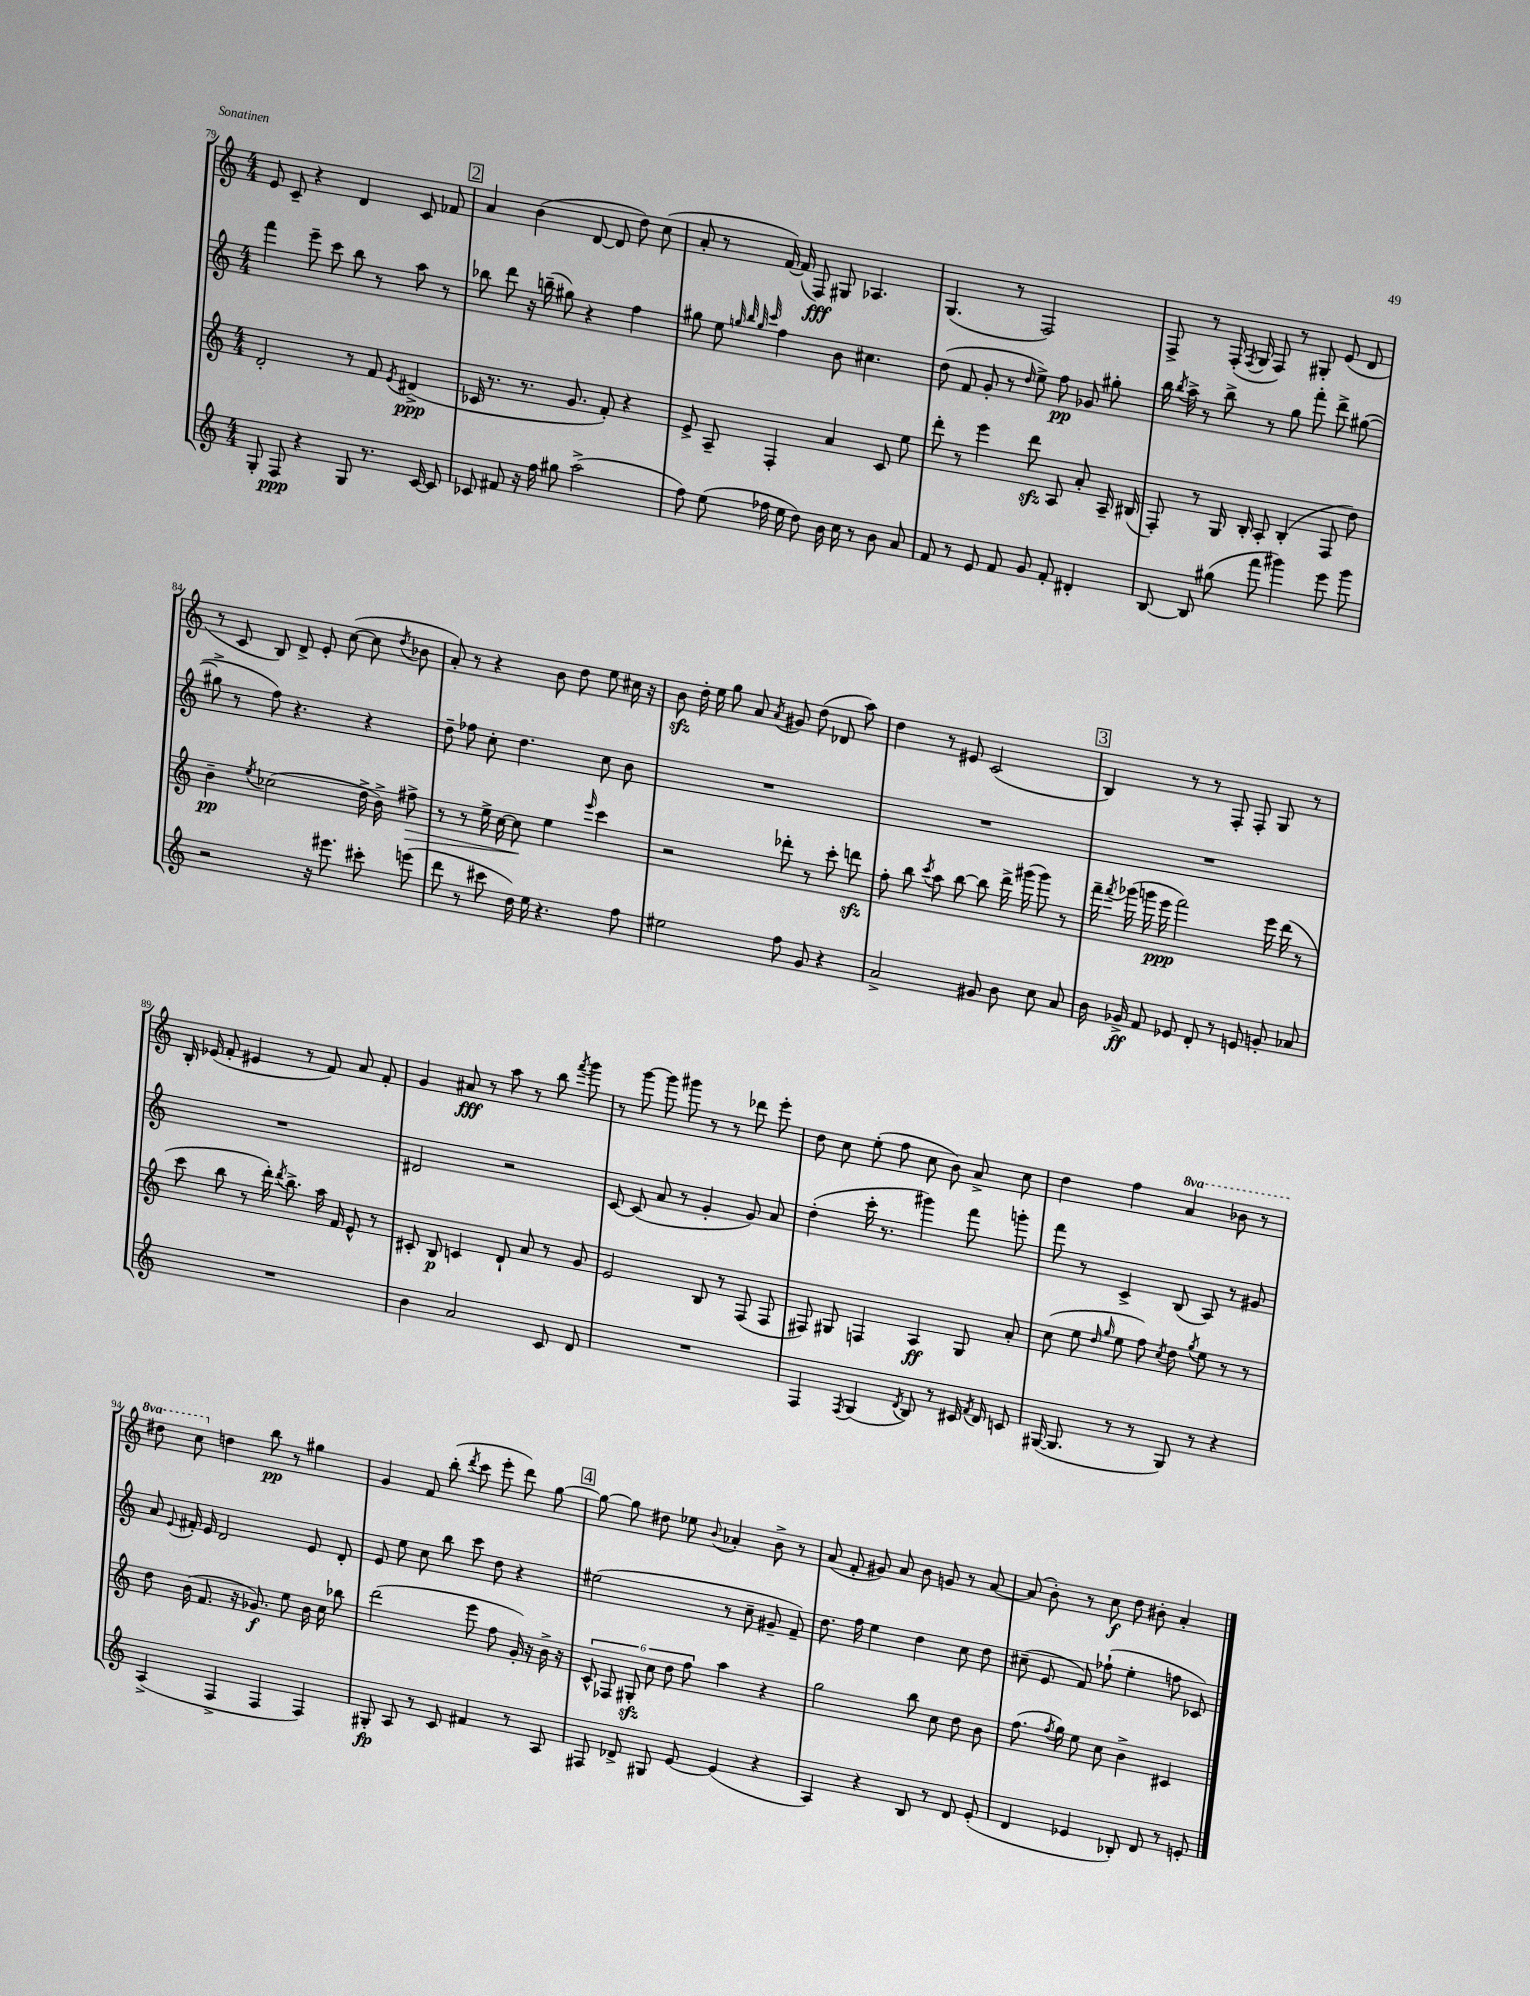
<<
\new StaffGroup <<
\new Staff = "s0" {
    \clef treble \key c \major \numericTimeSignature \time 4/4 \set Staff.ottavationMarkups = #ottavation-simple-ordinals
    \autoBeamOff e'8 c'8-- r4 d'4 c'8 fes'8 |
    \mark \markup { \box "2" } a'4 b'4( d'8~ d'8 d''8) c''8( |
    a'8-. r8 f'16~) f'16( f8\fff) gis8 aes4. |
    g4.( r8 f2) |
    f8-> r8 f16-.( \acciaccatura { f8 } g16 f8) r8 gis8-. e'8( d'8 |
    r8 c'8 b8) d'8-> e'8-. c''8~( c''8 \acciaccatura { d''8 } bes'8 |
    a'8-.) r8 r4 b'8 d''8 e''8 cis''16 r16 |
    b'8\sfz d''16-. e''16 g''8 a'8 \acciaccatura { a'8 } gis'8 d''8( des'8 a''8) |
    d''4 r8 eis'8 c'2( |
    \mark \markup { \box "3" } b4) r8 r8 f8-. f8-. g8 r8 |
    b16-. ees'16( f'8-. eis'4 r8 f'8) a'8 f'8-. |
    g'4 ais'8\fff r8 a''8 r8 b''8 \acciaccatura { f'''8 } g'''8 |
    r8 g'''8~ g'''8 gis'''8 r8 r8 des'''8 e'''8-. |
    d''8 c''8 e''8-.( f''8 c''8 b'8) a'8-> c''8 |
    d''4 f''4 \ottava #1 a''4 bes''8 r8 |
    dis'''8 c'''8 \ottava #0 d''!4 b''8\pp r8 gis''4 |
    g'4 f'8 b''8-.( \acciaccatura { d'''8 } c'''8 e'''8-. d'''8) g''8~ |
    \mark \markup { \box "4" } g''8~ g''8 dis''8 ees''8 \appoggiatura { b'8 } aes'4-. b'8-> r8 |
    a'8( f'8-. gis'8) a'8 b'8 g'8 r8 a'8~ |
    a'8( b'8-.) r8 c''8\f d''8 bis'8-. a'4-. \bar "|." |
}
\new Staff = "s1" {
    \clef treble \key c \major \numericTimeSignature \time 4/4
    \autoBeamOff f'''4 e'''8-- c'''8 b''8 r8 a''8 r8 |
    \mark \markup { \box "2" } bes''8 d'''8 r16 b''16--( gis''8) r4 f''4 |
    gis''8 e''8 \grace { g''32 b''32 g''32 c'''32 } f''4 b'8 cis''4. |
    d''8( f'8 g'8-. r8 \grace { d''16 } e''8->) f''8\pp ges'8 gis''8-. |
    b''16 \acciaccatura { b''8 } a''16-> r8 b''8-> r8 g''8 f'''8-. d'''8-> gis''8~( |
    gis''8-> r8 f''8) r4. r4 |
    d''8-- fes''8 c''8-. d''4. c''8 b'8 |
    R1 |
    R1 |
    \mark \markup { \box "3" } R1 |
    R1 |
    dis'2 r2 |
    c'8~ c'8( a'8 r8 g'4-. g'8) a'8 |
    d''4-.( c'''16-. r8. gis'''4) f'''8 g'''8-. |
    f'''8 r8 c'4-> b8( a8) r8 gis'8 |
    a'8 \appoggiatura { e'8 } fis'16-. e'16 d'2 e'8 d'8-. |
    e'8 e''8 c''8 b''8 c'''8 d''8 r4 |
    \mark \markup { \box "4" } eis''2( r8 c''8-- gis'8-- f'8--) |
    d''8. f''16 e''4 d''4 c''8 d''8 |
    cis''8--( e'8 f'8) fes''8-!( e''4-. f''8 ces'8) \bar "|." |
}
\new Staff = "s2" {
    \clef treble \key c \major \numericTimeSignature \time 4/4
    \autoBeamOff d'2-. r8 f'8 \acciaccatura { e'8 } dis'4->\ppp( |
    \mark \markup { \box "2" } ces'16 r8. r8. g'8. f'8-.) r4 |
    e'8-> a8-- f4-. a'4 c'8 e''8 |
    d'''8-. r8 e'''4 d'''8\sfz a8 a'8-. a16-- bis16( |
    f8-.) r8 g16 b16-. a8-. b4-.( f8 d''8) |
    b'4--\pp \acciaccatura { e''8 } ces''2( d''16-> b'16->) fis''8->\> |
    r8 r8 e''16-> c''16~ c''8\! e''4 \grace { e'''16 } c'''4 |
    r2 des'''8-. r8 c'''8-. d'''8\sfz |
    f''8-. b''8 \acciaccatura { c'''8 } a''8 b''8~ b''8 d'''16-> gis'''16( gis'''8) r8 |
    \mark \markup { \box "3" } f'''16-- \acciaccatura { f'''8 } ges'''16( g'''16 e'''16\ppp f'''2) e'''16 d'''16( r8 |
    c'''8 b''8 r8 d'''16-.) \acciaccatura { d'''8 } b''8.-> a''16 f'16 e'8-^ r8 |
    cis'8-. b8\p c'4 d'8-! a'8 r8 g'8 |
    e'2 b8 r8 f8( f8 |
    fis8) gis8 f4 a4\ff gis8 a'8-. |
    c''8( e''8 \grace { d''16 g''16 } e''8 f''8) \acciaccatura { c''8 } d''8 \acciaccatura { g''8 } e''8 r8 r8 |
    d''8 b'16( f'8. r16 ges'8.\f) e''8 b'16 c''16 bes''8 |
    d'''2( e'''8 f''8 g'16-.) r16 b'16-> r16 |
    \mark \markup { \box "4" } \tuplet 6/4 { c'8-^ fes8 gis8-.\sfz c''8 d''8 f''8 } a''4 r4 |
    g''2 b''8 c''8 d''8 b'8 |
    f''8.( \acciaccatura { f''8 } g''16) e''8 c''8 b'4-> cis'4 \bar "|." |
}
\new Staff = "s3" {
    \clef treble \key c \major \numericTimeSignature \time 4/4
    \autoBeamOff g8-. f8\ppp r4 g8 r8. c'16~ c'8 |
    \mark \markup { \box "2" } ces'8 fis'8 r16 f''16 gis''8 a''2->( |
    f''8) e''8( fes''16 e''16 d''8) b'16 c''16 r8 b'8 a'8 |
    f'8 r8 e'8 f'8 g'8 f'8-. dis'4-. |
    b8~ b8 gis''8( f'''8 gis'''4) e'''8 gis'''8 |
    r2 r16 eis'''8. cis'''8-. e'''8( |
    d'''8 r8 cis'''8 d''16) e''16 r4. f''8 |
    eis''2 f''8 g'8 r4 |
    a'2-> gis'8 b'8 c''8 a'8 |
    \mark \markup { \box "3" } b'16 ges'16->\ff f'8 ees'8 d'8-. r8 e'8 g'8-. aes'8 |
    R1 |
    b'4 a'2 c'8 d'8 |
    R1 |
    f4 \acciaccatura { f8 } g4( \acciaccatura { d'8 } b8) r8 cis'16 \acciaccatura { f'8 } d'16 c'8 |
    gis16~( gis8. r8 r8 gis8) r8 r4 |
    a4->( f4-> f4 f4) |
    gis8-.\fp a8 r8 c'8 fis'4 r8 a8 |
    \mark \markup { \box "4" } fis8 des'8-> gis8 e'8~ e'4( r4 |
    a4) r4 b8 r8 d'8 e'8-.( |
    d'4 ees'4 bes8-.) d'8 r8 e'8-. \bar "|." |
}
>>
>>
\layout { \context { \Score currentBarNumber = #79 } }
